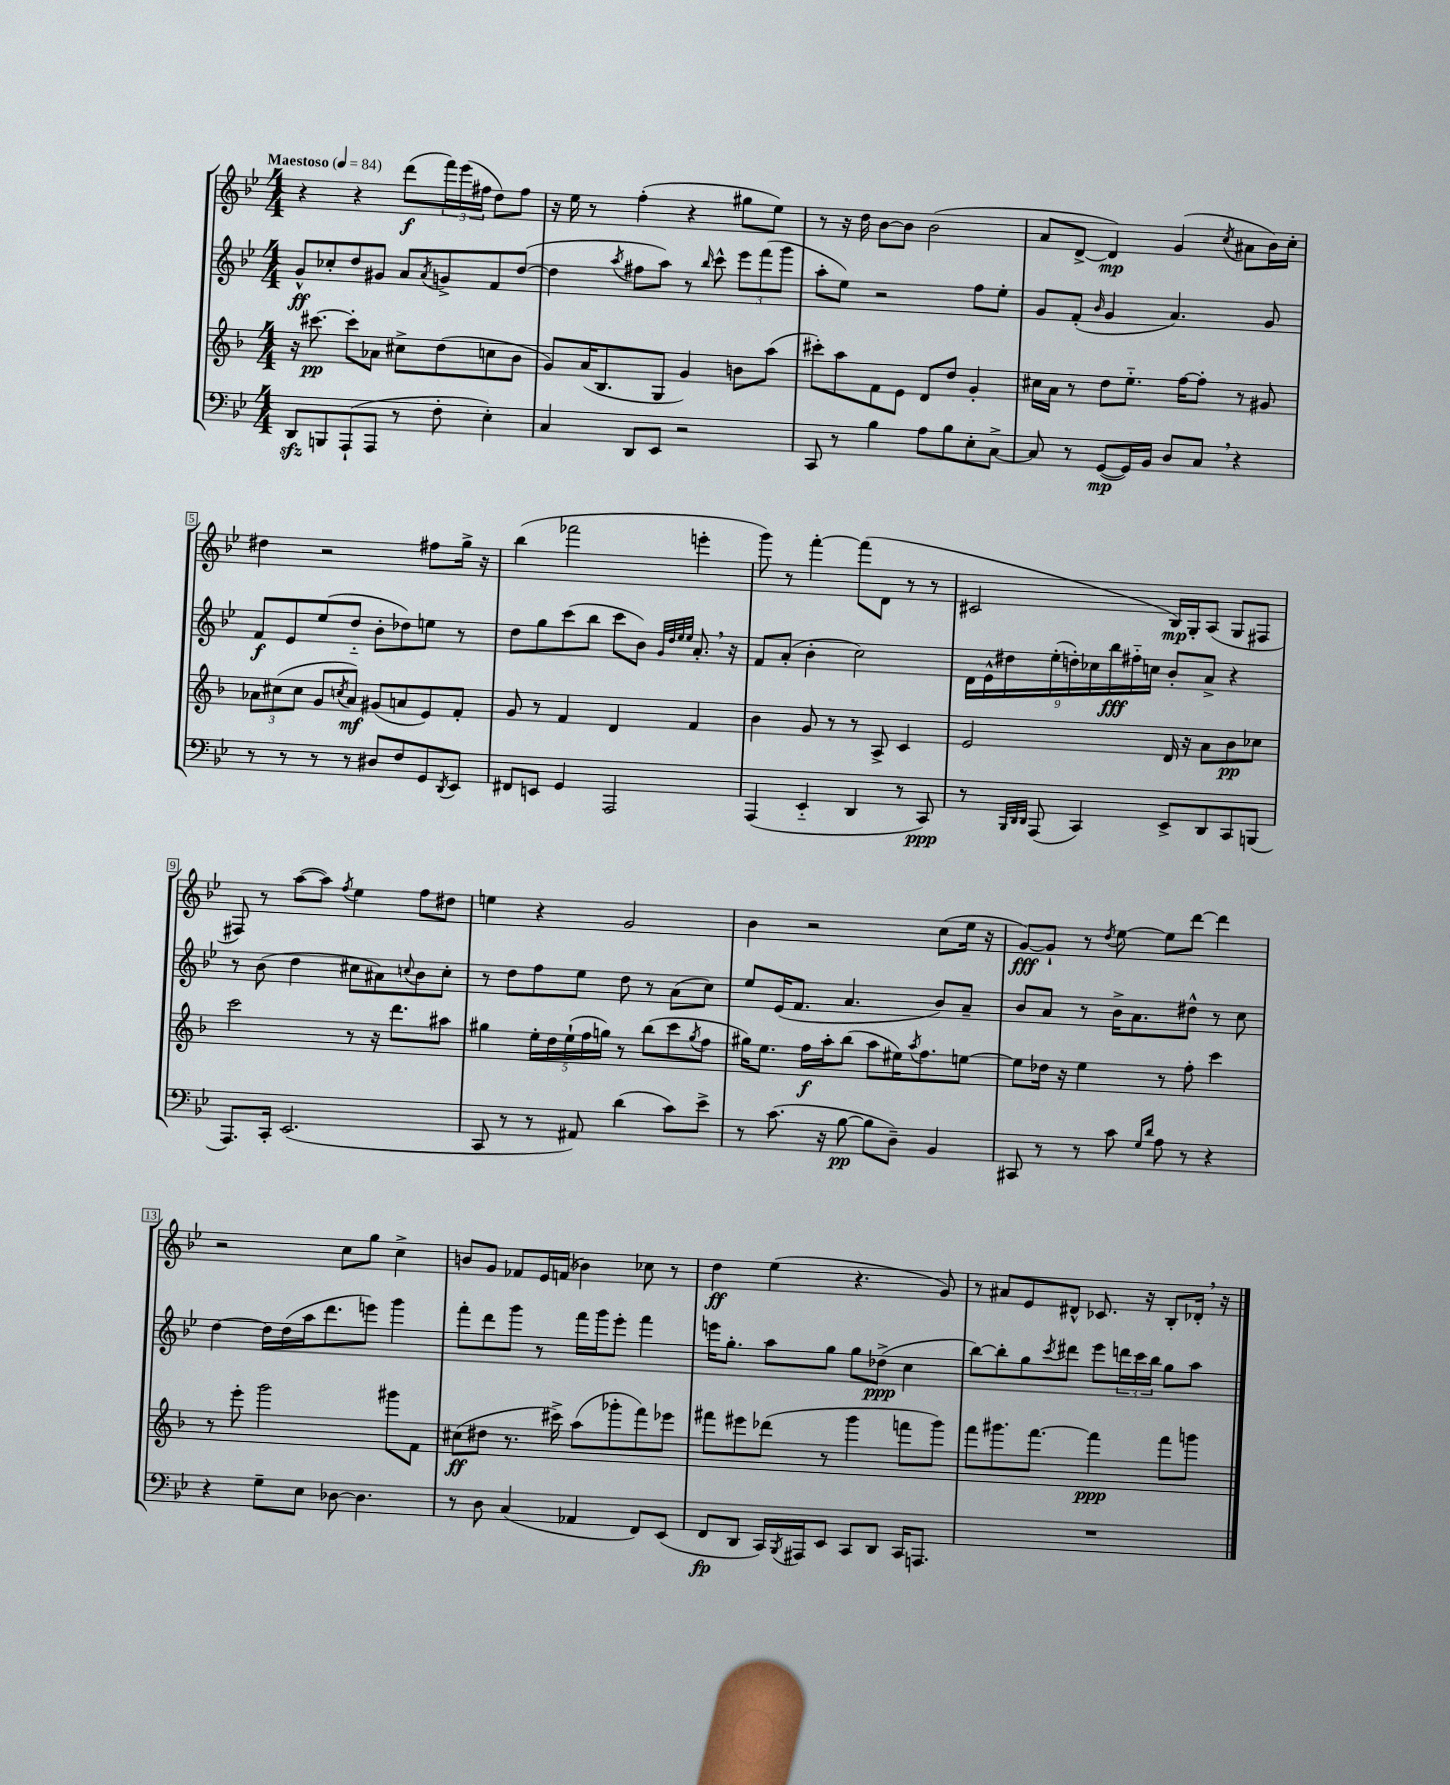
<<
\new StaffGroup <<
\new Staff = "s0" {
    \clef treble \key bes \major \numericTimeSignature \time 4/4 \tempo "Maestoso" 4 = 84
    r4 r4 d'''8\f( \tuplet 3/2 { f'''16) ees'''16( fis''16 } d''8) fis''8 |
    r16 ees''16 r8 f''4-.( r4 gis''8 ees''8) |
    r8 r16 d''16 bes'8~ bes'8 bes'2( |
    a'8 d'8~-> d'4\mp) g'4( \acciaccatura { c''8 } ais'8 bes'16) c''16-. |
    dis''4 r2 fis''8 g''16-> r16 |
    bes''4( fes'''2 e'''4-. |
    g'''8) r8 f'''4~-. f'''8( d'8 r8 r8 |
    cis'2 bes16\mp) g16-. a8( g8 fis8 |
    fis8) r8 a''8~( a''8) \acciaccatura { f''8 } ees''4 f''8 dis''8 |
    e''4 r4 g'2 |
    bes'4 r2 c''8( ees''16 r16 |
    g'8~\fff) g'8-! r8 \acciaccatura { d''8 } ees''8~ ees''8 d'''8~ d'''4 |
    r2 c''8 g''8 c''4-> |
    b'8 g'8 fes'8 ees'16 f'16( bes'4) ces''8 r8 |
    d''4\ff ees''4( r4. g'8) |
    r8 ais'8 ees'8 dis'8-^ ces'8. r16 bes8-. des'16-. \breathe r16 \bar "|." |
}
\new Staff = "s1" {
    \clef treble \key bes \major \numericTimeSignature \time 4/4
    g'8-^\ff ces''8-. d''8 gis'8 a'8 \acciaccatura { a'8 } g'8-> f'8 d''8~( |
    d''4 \acciaccatura { a''8 } fis''8 a''8) r8 \grace { bes''16 } c'''8-^ \tuplet 3/2 { ees'''8 f'''8( g'''8 } |
    a''8-. ees''8) r2 f''8 ees''8-. |
    g'8 f'8-.( \grace { bes'16 } g'4 a'4.) g'8 |
    f'8\f ees'8 ees''8( d''8-_ bes'8-. des''8) e''8 r8 |
    d''8 g''8 c'''8( bes''8 c'''8 bes'8) \grace { g'32 d''32 ees''32 ees''32 } a'8.-. \breathe r16 |
    f'8 a'8-.( bes'4-. c''2) |
    \tuplet 9/8 { d'16 ees'16-^ dis''16 ees''16-.( d''16-.) ces''16 bes''16\fff fis''16-_ c''16 } bes'8-. a'8-> r4 |
    r8 bes'8( d''4 cis''8 ais'8) \appoggiatura { c''8 } bes'8 c''8-. |
    r8 d''8 f''8 ees''8 d''8 r8 a'8( c''8) |
    ees''8 ees'16( f'8. a'4. bes'8) a'8-- |
    bes'8 a'8 r8 bes'16-> a'8. dis''8-^ r8 c''8 |
    d''4~ d''16 d''16( a''16 d'''8. e'''8) g'''4 |
    f'''8-. d'''8 g'''8 r8 f'''16 g'''16 ees'''8-. f'''4 |
    e'''16 g''8.-. a''8 g''8 g''8 des''8->\ppp( c''4 |
    bes''8~) bes''8-. g''8 \acciaccatura { c'''8 } dis'''8 ees'''8 \tuplet 3/2 { d'''16 c'''16 bes''16 } g''8 a''8 \bar "|." |
}
\new Staff = "s2" {
    \clef treble \key f \major \numericTimeSignature \time 4/4
    r16 cis'''8.~\pp cis'''8-. aes'8 cis''8-> d''8( c''8 bes'8 |
    g'8) a'16( bes8. g8 g'4) b'8 a''8( |
    cis'''8-.) a''8 f'8 e'8 d'8 d''8 g'4-. |
    cis''16 a'16 r8 d''8 e''8.-_ f''16~ f''8-. r8 gis'8 |
    \tuplet 3/2 { aes'8 cis''8( cis''8 } g'8 \acciaccatura { c''8 } aes'8\mf) gis'8( a'8 e'8) f'8-. |
    g'8 r8 f'4 d'4 f'4 |
    bes'4 g'8 r8 r8 a8-> c'4 |
    e'2 d'16 r16 a'8 bes'8\pp ces''8 |
    c'''2 r8 r16 d'''8. ais''8 |
    gis''4 \tuplet 5/4 { e''16-. d''16 e''16-!( f''16 g''16) } r8 bes''8( c'''8 \acciaccatura { g''8 } f''8 |
    gis''16) e''8. f''16\f a''16-. bes''8( a''8 eis''16) \acciaccatura { a''8 } f''8. e''8~ |
    e''8 des''16 r16 e''4 r8 f''8-. c'''4 |
    r8 e'''8-. g'''2 gis'''8 f'8 |
    cis''8\ff( dis''8 r8. cis'''16->) a''8( ges'''8-. f'''8) ees'''8 |
    fis'''8 eis'''8 des'''8( r8 g'''4 f'''8 g'''8) |
    f'''8 gis'''8. f'''8.~ f'''4\ppp f'''8 g'''8 \bar "|." |
}
\new Staff = "s3" {
    \clef bass \key bes \major \numericTimeSignature \time 4/4
    d,8\sfz b,,8 a,,8-!( a,,8 r8 f8-. ees4-.) |
    c4 d,8 ees,8 r2 |
    c,8 r8 bes4 a8 bes8 ees8-. c8~-> |
    c8 r8 g,8~\mp( g,16) bes,16 d8 c8 \breathe r4 |
    r8 r8 r8 r8 dis8 f8 g,8 \acciaccatura { d,8 } ees,8 |
    fis,8 e,8 g,4 a,,2 |
    a,,4( ees,4-_ d,4 r8 c,8\ppp) |
    r8 \grace { bes,,32 d,32 d,32 } a,,8( c,4) ees,8-> d,8 c,8 b,,8( |
    a,,8.) c,16-. ees,2.( |
    c,8 r8 r8 ais,8) d'4( c'8) ees'8-> |
    r8 c'8.( r16 bes8~\pp bes8 d8--) bes,4 |
    cis,8 r8 r8 c'8 \grace { g16 d'16 } a8 r8 r4 |
    r4 g8-- ees8 des8~ des4. |
    r8 d8 c4( aes,4 f,8) ees,8( |
    f,8\fp d,8 c,16) \acciaccatura { bes,,8 } ais,,16 ees,8 c,8 d,8 c,16 a,,8. |
    R1 \bar "|." |
}
>>
>>
\layout { \context { \Score \override BarNumber.stencil = #(make-stencil-boxer 0.1 0.3 ly:text-interface::print) } }
